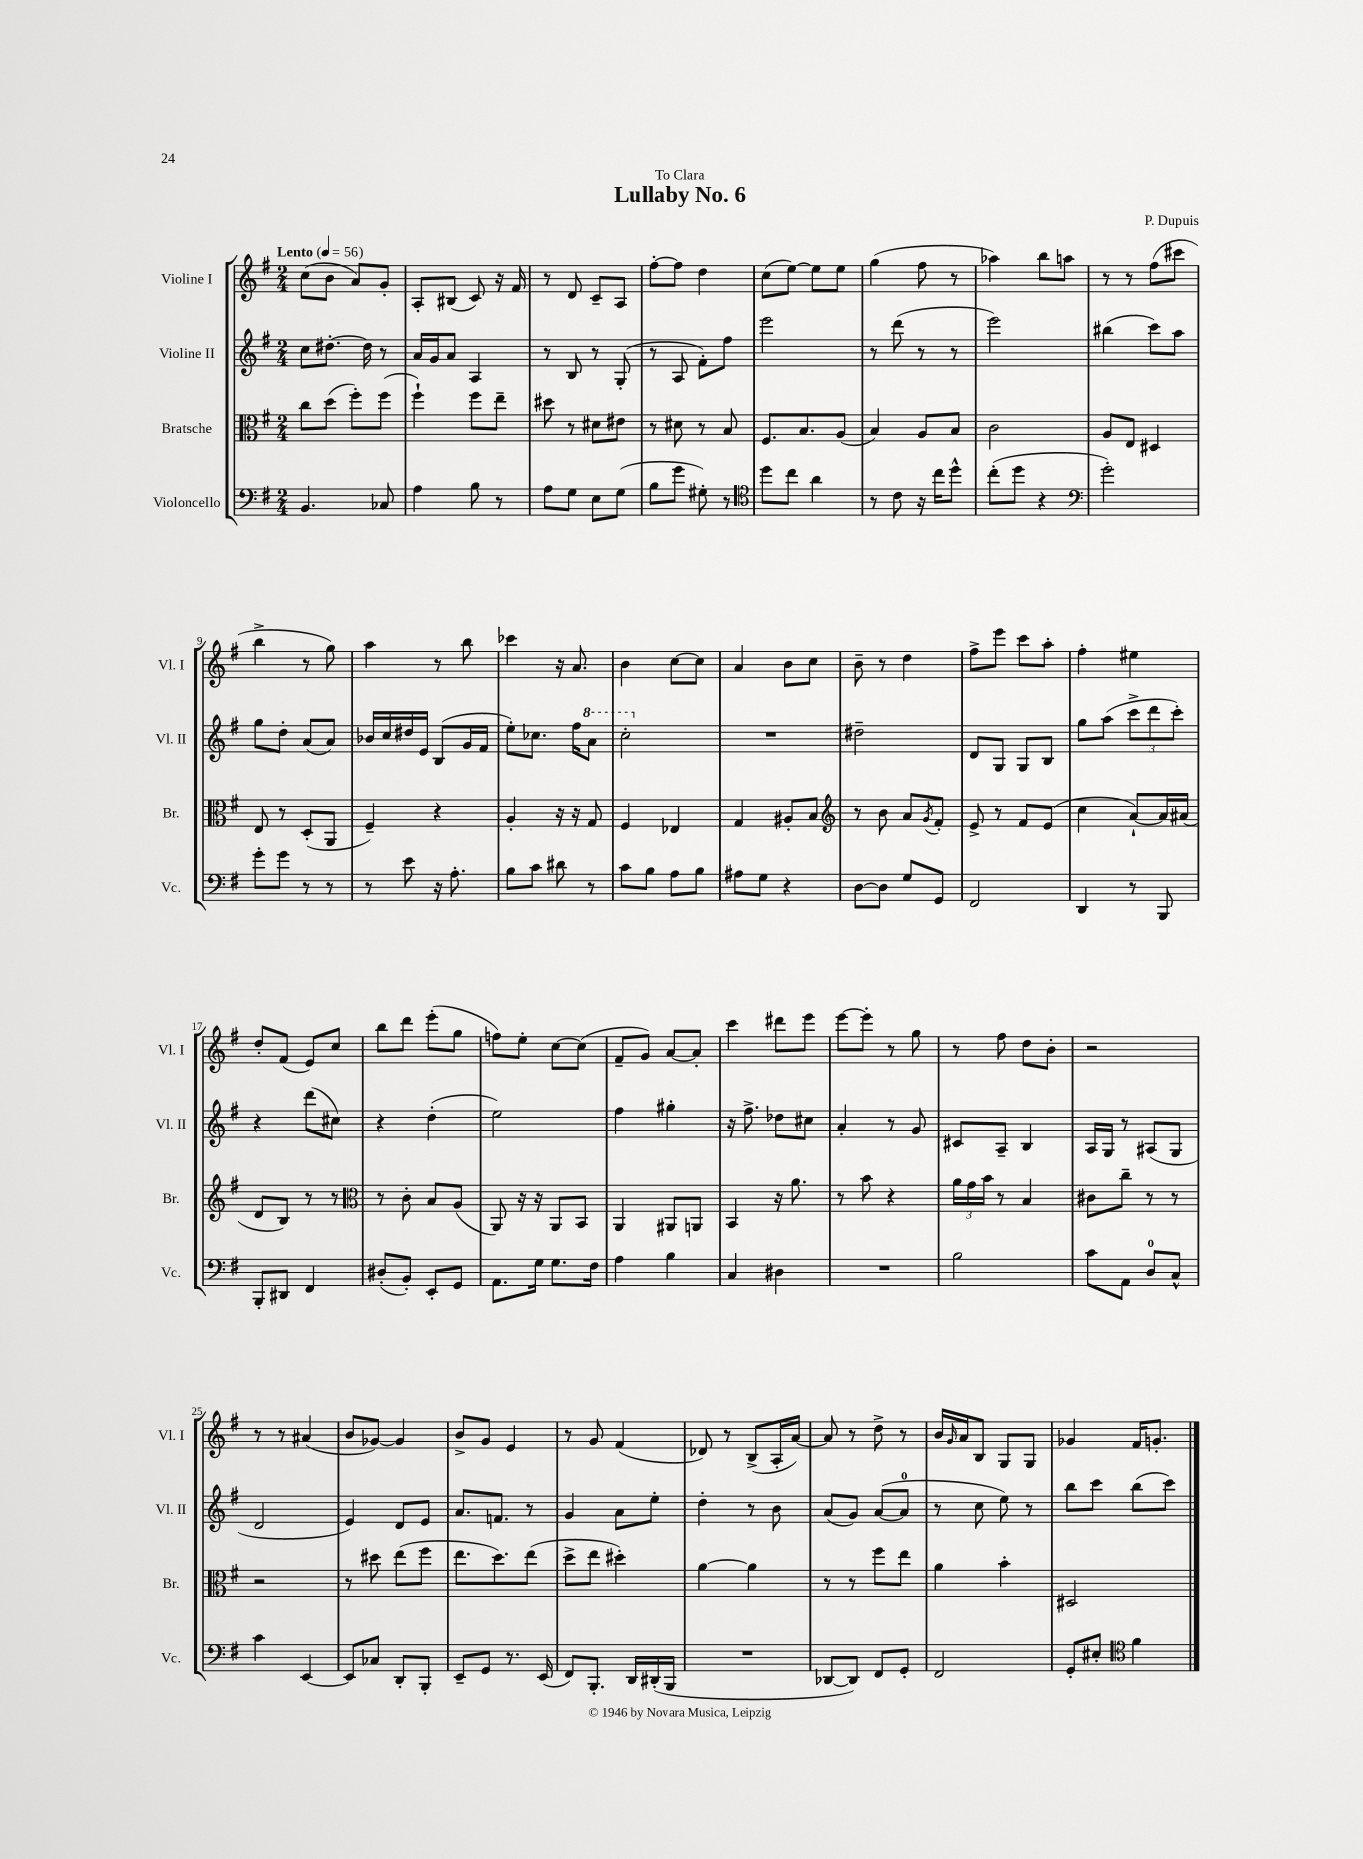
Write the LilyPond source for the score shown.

\header { title = "Lullaby No. 6" composer = "P. Dupuis" dedication = "To Clara" }
<<
\new StaffGroup <<
\new Staff = "s0" \with { instrumentName = "Violine I" shortInstrumentName = "Vl. I" } {
    \clef treble \key g \major \numericTimeSignature \time 2/4 \tempo "Lento" 4 = 56
    c''8( b'8 a'8) g'8-. |
    a8-. bis8( c'8) r16 fis'16 |
    r8 d'8 c'8-- a8 |
    fis''8~-. fis''8 d''4 |
    c''8( e''8~) e''8 e''8 |
    g''4( fis''8 r8 |
    aes''4) b''8 a''8 |
    r8 r8 fis''8( cis'''8 |
    b''4-> r8 g''8) |
    a''4 r8 b''8 |
    ces'''4 r16 a'8. |
    b'4 c''8~ c''8 |
    a'4 b'8 c''8 |
    b'8-- r8 d''4 |
    fis''8-> e'''8 c'''8 a''8-. |
    fis''4-. eis''4 |
    d''8-. fis'8( e'8) c''8 |
    b''8 d'''8 e'''8-.( g''8 |
    f''8) e''8-. c''8~ c''8( |
    fis'8-- g'8) a'8~ a'8-. |
    c'''4 dis'''8 e'''8 |
    e'''8~ e'''8-. r8 g''8 |
    r8 fis''8 d''8 b'8-. |
    r2 |
    r8 r8 ais'4( |
    b'8 ges'8~) ges'4 |
    b'8-> g'8 e'4 |
    r8 g'8 fis'4( |
    des'8) r8 b8->( a16-. a'16~) |
    a'8 r8 d''8-> r8 |
    b'16 \grace { g'16 } a'16 b8 g8 g8 |
    ges'4 fis'16 g'8.-. \bar "|." |
}
\new Staff = "s1" \with { instrumentName = "Violine II" shortInstrumentName = "Vl. II" } {
    \clef treble \key g \major \numericTimeSignature \time 2/4
    c''8 dis''8.~-. dis''16 r8 |
    a'16 g'16 a'8 a4 |
    r8 b8 r8 g8-.( |
    r8 a8 fis'8-.) fis''8 |
    e'''2 |
    r8 d'''8( r8 r8 |
    e'''2) |
    bis''4( c'''8) a''8 |
    g''8 d''8-. a'8( a'8) |
    bes'16 c''16 dis''16 e'16 b8( g'16 fis'16 |
    e''8-.) ces''8. fis''16 \ottava #1 a''8 |
    c'''2-. \ottava #0 |
    R2 |
    dis''2-- |
    d'8 g8 g8 b8 |
    g''8 a''8( \tuplet 3/2 { c'''8-> d'''8 c'''8-.) } |
    r4 d'''8( cis''8) |
    r4 d''4-.( |
    e''2) |
    fis''4 gis''4-. |
    r16 fis''8.-> des''8 cis''8 |
    a'4-. r8 g'8 |
    cis'8 a8-- b4 |
    a16 g16 r8 ais8( g8 |
    d'2 |
    e'4) d'8 e'8 |
    a'8. f'8. r8 |
    g'4 a'8 e''8-. |
    d''4-. r8 b'8 |
    a'8( g'8) a'8~( a'8-0 |
    r8 c''8 e''8) r8 |
    b''8 c'''8 b''8( c'''8) \bar "|." |
}
\new Staff = "s2" \with { instrumentName = "Bratsche" shortInstrumentName = "Br." } {
    \clef alto \key g \major \numericTimeSignature \time 2/4
    c''8 d''8( fis''8-.) fis''8( |
    fis''4-!) fis''8 e''8-- |
    dis''8 r8 dis'8 eis'8 |
    r8 dis'8 r8 b8 |
    fis8. b8. a8( |
    b4) a8 b8 |
    c'2 |
    a8 e8 dis4 |
    e8 r8 d8-.( a,8 |
    fis4--) r4 |
    a4-. r16 r16 g8 |
    fis4 ees4 |
    g4 ais8-. b8 |
    \clef treble r8 b'8 a'8 \acciaccatura { g'8 } fis'8-. |
    e'8-> r8 fis'8 e'8( |
    c''4 a'8~-!) a'16 ais'16( |
    d'8 b8) r8 r8 |
    \clef alto r8 c'8-. b8 a8( |
    a,8) r16 r16 a,8 b,8 |
    a,4 ais,8 a,8 |
    b,4 r16 a'8. |
    r8 b'8 r4 |
    \tuplet 3/2 { a'16 g'16 b'16 } r8 b4 |
    cis'8 c''8-- r8 r8 |
    r2 |
    r8 dis''8 e''8( fis''8 |
    e''8. d''8.) e''8( |
    d''8-> e''8 dis''4-.) |
    a'4~ a'4 |
    r8 r8 fis''8 e''8 |
    a'4 b'4-. |
    dis2 \bar "|." |
}
\new Staff = "s3" \with { instrumentName = "Violoncello" shortInstrumentName = "Vc." } {
    \clef bass \key g \major \numericTimeSignature \time 2/4
    b,4. ces8 |
    a4 b8 r8 |
    a8 g8 e8 g8( |
    b8 g'8 gis8-.) r8 |
    \clef tenor d''8 c''8 a'4 |
    r8 c'8 r16 c''16 d''8-^ |
    c''8-.( d''8 r4 |
    \clef bass g'2-.) |
    g'8-. g'8 r8 r8 |
    r8 e'8 r16 a8.-. |
    b8 c'8 dis'8 r8 |
    c'8 b8 a8 b8 |
    ais8 g8 r4 |
    d8~ d8 g8 g,8 |
    fis,2 |
    d,4 r8 b,,8 |
    b,,8-. dis,8 fis,4 |
    dis8-.( b,8-.) e,8-. g,8 |
    a,8. g16 g8. fis16 |
    a4 b4 |
    c4 dis4 |
    R2 |
    b2 |
    c'8 a,8 d8-0 c8-^ |
    c'4 e,4~ |
    e,8 ces8 d,8-. b,,8-. |
    e,8-- g,8 r8. e,16( |
    fis,8) b,,8.-. d,16 dis,16-.( b,,16 |
    R2 |
    des,8~ des,8) fis,8 g,8-. |
    fis,2 |
    g,8-. eis8-. \clef tenor fis'4 \bar "|." |
}
>>
>>
